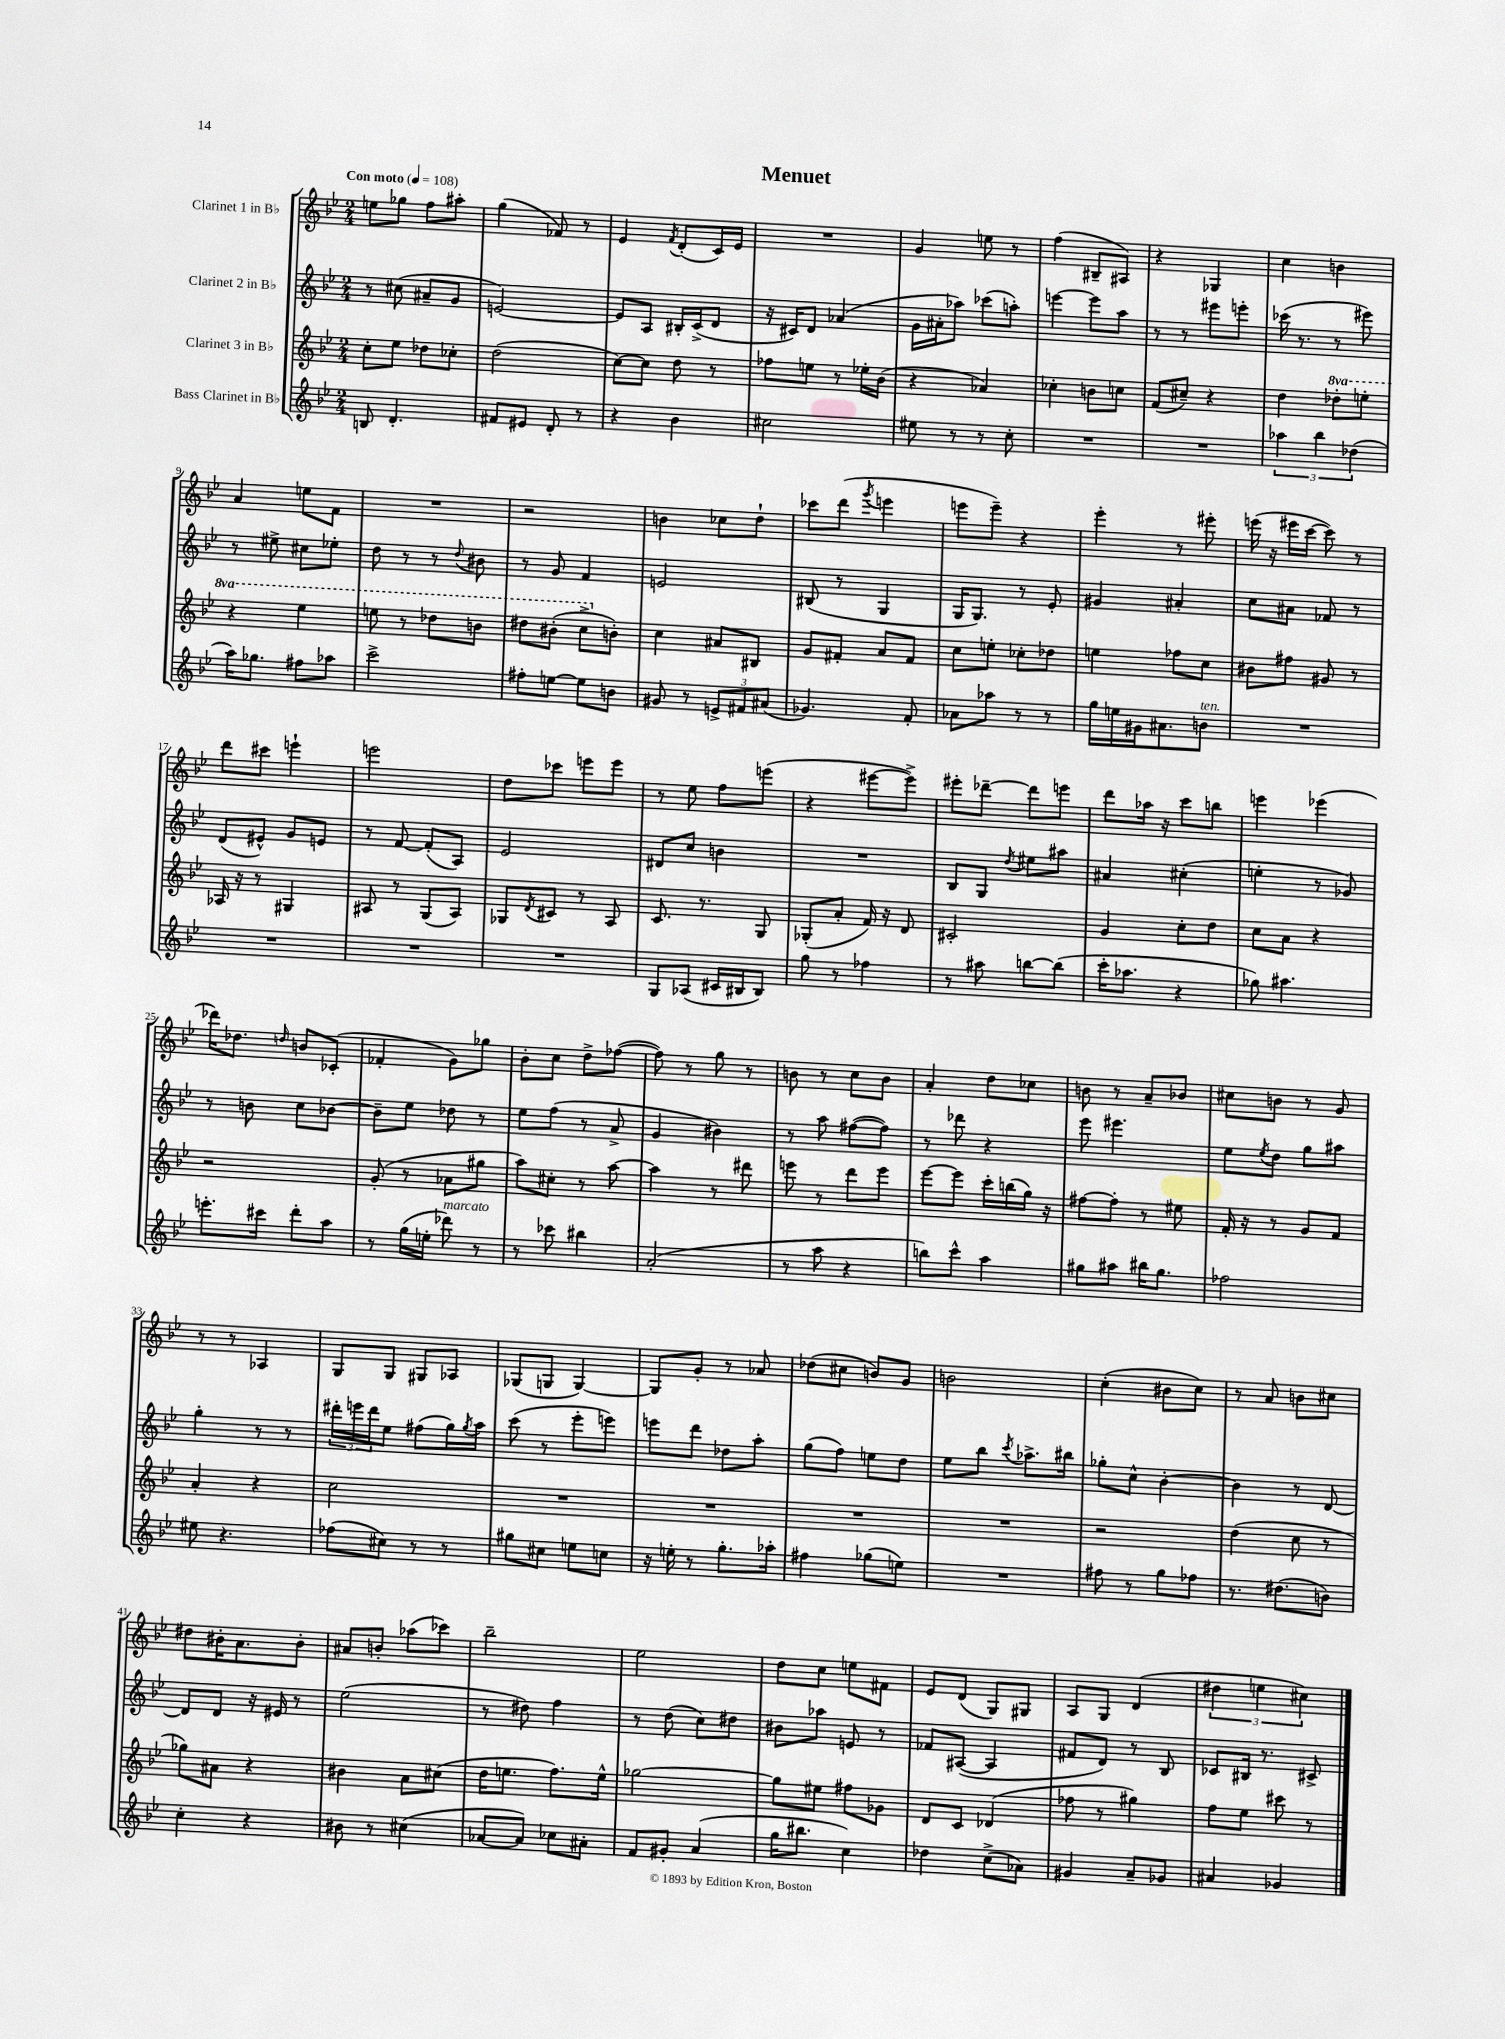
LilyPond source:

\header { title = "Menuet" }
<<
\new StaffGroup <<
\new Staff = "s0" \with { instrumentName = "Clarinet 1 in Bb" } {
    \clef treble \key bes \major \numericTimeSignature \time 2/4 \tempo "Con moto" 4 = 108
    e''8 ges''8 f''8 ais''8-. |
    g''4( fes'8) r8 |
    ees'4 \acciaccatura { f'8 } d'8-.( c'16) ees'16 |
    R2 |
    g'4 e''8 r8 |
    f''4( bis8-- ais8) |
    r4 ges4 |
    c''4 b'4 |
    a'4 e''8 f'8 |
    R2 |
    r2 |
    b'4 ces''8 d''8-! |
    ces'''8 d'''8( \acciaccatura { g'''8 } e'''4 |
    e'''8 e'''8--) r4 |
    ees'''4-. r8 eis'''8-. |
    e'''16( r16 eis'''16 c'''16~ c'''8) r8 |
    d'''8 cis'''8 e'''4-! |
    e'''2 |
    d''8 ces'''8 e'''8 e'''8 |
    r8 ees''8 f''8 e'''8( |
    r4 eis'''8~ eis'''8->) |
    eis'''8-. des'''8~-- des'''8 e'''8 |
    d'''8 aes''16 r16 c'''8 b''8 |
    e'''4 ees'''4( |
    des'''16) des''8. \grace { d''16 } b'8 ces'8-.( |
    fes'4-. g'8) ges''8 |
    bes'8-. c''8 d''8-> fes''8~( |
    fes''8) r8 g''8 r8 |
    b'8 r8 c''8 b'8 |
    a'4-. d''8 ces''8 |
    b'8 r8 a'8-- bes'8 |
    cis''8 b'8 r8 g'8 |
    r8 r8 aes4 |
    g8 g8 gis8 aes8 |
    ges8( g8 g4~) |
    g8 g'8-. r8 aes'8 |
    des''8( cis''8 b'8) g'8 |
    b'2 |
    c''4-.( bis'8 c''8) |
    r8 a'8 b'8 cis''8 |
    dis''8 bis'16-. a'8. bis'8-. |
    ais'8 b'8-. aes''8( ces'''8) |
    bes''2-- |
    ees''2 |
    d''8 c''8 e''8 fis'8 |
    ees'8 d'8( g8) gis8 |
    a8 g8 d'4( |
    \tuplet 3/2 { dis''4 e''4 cis''4) } \bar "|." |
}
\new Staff = "s1" \with { instrumentName = "Clarinet 2 in Bb" } {
    \clef treble \key bes \major \numericTimeSignature \time 2/4
    r8 cis''8( ais'8-- g'8 |
    e'2~) |
    e'8 a8 bis16-. c'16->( d'8 |
    r16 cis'16) d'8 aes'4( |
    g'16 ais'16-. aes''8) ces'''8( a''8-.) |
    e'''4~ e'''8 a''8 |
    r8 r8 eis'''8 e'''8-. |
    ces'''16( r8. r8 eis'''8) |
    r8 eis''8-> cis''8 ees''8-. |
    d''8 r8 r8 \appoggiatura { d''8 } bis'8 |
    r8 g'8 f'4 |
    e'2 |
    bis8( r8 g4 |
    g16 g8.) r8 ees'8-. |
    gis'4 ais'4-. |
    c''8 ais'8 fes'8 r8 |
    d'8( eis'8-^) g'8 e'8 |
    r8 f'8~ f'8-.( a8) |
    ees'2 |
    dis'8 c''8 b'4 |
    R2 |
    bes8 g8 \acciaccatura { d''8 } eis''8 ais''8 |
    ais'4 cis''4-.( |
    e''4-. r8 ges'8) |
    r8 b'8 c''8 bes'8~ |
    bes'8-- ees''8 des''8 r8 |
    ees''8 f''8( r8 a'8-> |
    g'4 bis'4) |
    r8 a''8 fis''8~( fis''8) |
    r8 des'''8 r4 |
    ees'''8 eis'''4. |
    ees''8 \acciaccatura { ees''8 } d''8 g''8 ais''8 |
    g''4-. r8 r8 |
    \tuplet 3/2 { dis'''16-. e'''16 dis'''16 } ees''8 fis''8( g''16) \acciaccatura { g''8 } a''16 |
    c'''8( r8 ees'''8-. e'''8) |
    e'''8 d'''8 des''8 a''8-. |
    g''8( f''8) e''8 d''8 |
    ees''8 bes''8 \acciaccatura { c'''8 } aes''8.-> bis''16 |
    ges''8-. c''8-^ bes'4~-. |
    bes'4 r8 d'8~ |
    d'8 d'8 r16 eis'16 r8 |
    ees''2( |
    r8 dis''8) f''4 |
    r8 d''8( c''8) dis''8 |
    bis'8 aes''8 e'8 r8 |
    fes'8 ais8~( ais4 |
    fis'8 d'8) r8 bes8 |
    ces'8 bis16 r8. cis'8-> \bar "|." |
}
\new Staff = "s2" \with { instrumentName = "Clarinet 3 in Bb" } {
    \clef treble \key bes \major \numericTimeSignature \time 2/4 \set Staff.ottavationMarkups = #ottavation-simple-ordinals
    c''8-. ees''8 des''8 ces''8-. |
    d''2( |
    c''8~) c''8 d''8 r8 |
    fes''8 e''8 r8 ees''16-. bes'16( |
    r4 aes'4) |
    ces''4-. b'8 c''8 |
    f'8( cis''8--) r4 |
    d''4 \ottava #1 des'''8-. e'''8-. |
    r4 ees'''4 |
    e'''8 r8 des'''8 b''8 |
    dis'''8 bis''8-.( c'''8-> \ottava #0 b'8-.) |
    c''4 ais'8 bis8 |
    g'8 fis'8-. a'8 fis'8 |
    c''8 e''8-. ces''8-. des''8 |
    e''4 fes''8 c''8 |
    bis'8 fis''8 gis'8 r8 |
    aes16 r16 r8 gis4 |
    ais8 r8 g8( ais8) |
    ges8 \acciaccatura { d'8 } cis'8 r8 a8 |
    c'8. r8. g8 |
    ges8-.( a'8-. f'16) r16 d'8 |
    cis'2-. |
    g'4 c''8-. d''8 |
    c''8 a'8 r4 |
    r2 |
    g'8-.( r8 aes'8 gis''8 |
    a''8) cis''8-. r8 a''8~ |
    a''4 r8 dis'''8 |
    e'''8 r8 d'''8 e'''8 |
    ees'''8~ ees'''8 c'''16-. b''16( g''16) r16 |
    fis''8~ fis''8-. r8 eis''8 |
    f'16-. r16 r8 g'8 f'8 |
    a'4-. r4 |
    c''2 |
    R2 |
    R2 |
    R2 |
    R2 |
    r2 |
    d''4( c''8 r8 |
    ges''8) ais'8 r4 |
    bis'4 a'8 cis''8( |
    d''16 e''8. f''8.) e''16-^ |
    ges''2~ |
    ges''8 eis''8 fis''8 ges'8 |
    d'8 c'8 des'4( |
    fes''8 r8 gis''4) |
    f''8 ees''8 cis'''8 r8 \bar "|." |
}
\new Staff = "s3" \with { instrumentName = "Bass Clarinet in Bb" } {
    \clef treble \key bes \major \numericTimeSignature \time 2/4
    b8 d'4.-. |
    fis'8 eis'8 d'8-. r8 |
    r4 bes'4 |
    cis''2 |
    eis''8 r8 r8 c''8-. |
    R2 |
    R2 |
    \tuplet 3/2 { aes''4 bes''4 des''4( } |
    a''16) ges''8. fis''8 aes''8 |
    c'''2-> |
    fis''8-. e''8~ e''8 b'8 |
    gis'8 r8 \tuplet 3/2 { e'8-> fis'8 ais'8( } |
    ges'4.) f'8-. |
    aes'8 aes''8 r8 r8 |
    g''16 e''16 gis'16 ais'8. b'8^\markup { \italic "ten." } |
    R2 |
    R2 |
    R2 |
    R2 |
    g8 aes8( cis'16 bis16 bis8) |
    g''8 r8 fes''4 |
    r8 ais''8 b''8~ b''8( |
    c'''16-. aes''8. r4 |
    ges''8) ais''4. |
    e'''8.-. cis'''16 d'''8-. a''8 |
    r8 g''16( e''16-. des'''8^\markup { \italic "marcato" }) r8 |
    r8 ces'''8 bis''4 |
    a'2-.( |
    r8 a''8 r4 |
    b''8) c'''8-^ a''4 |
    gis''8 ais''8 bis''16 gis''8. |
    fes''2 |
    eis''8 r4. |
    fes''8( cis''8) r8 r8 |
    gis''8 cis''8 e''8 c''8 |
    r16 e''16-. r8 g''8.-. aes''16-. |
    fis''4 ges''8( e''8) |
    R2 |
    fis''8 r8 g''8 fes''8 |
    r8. dis''8.( b'8) |
    c''4-. r4 |
    bis'8 r8 cis''4( |
    aes'8~ aes'8) ces''8 ais'8-. |
    f'8 gis'8-. a'4( |
    g''16 bis''8. c''4) |
    des''4 c''8->( aes'8) |
    gis'4 a'8-- ges'8 |
    ais'4 ges'4 \bar "|." |
}
>>
>>
